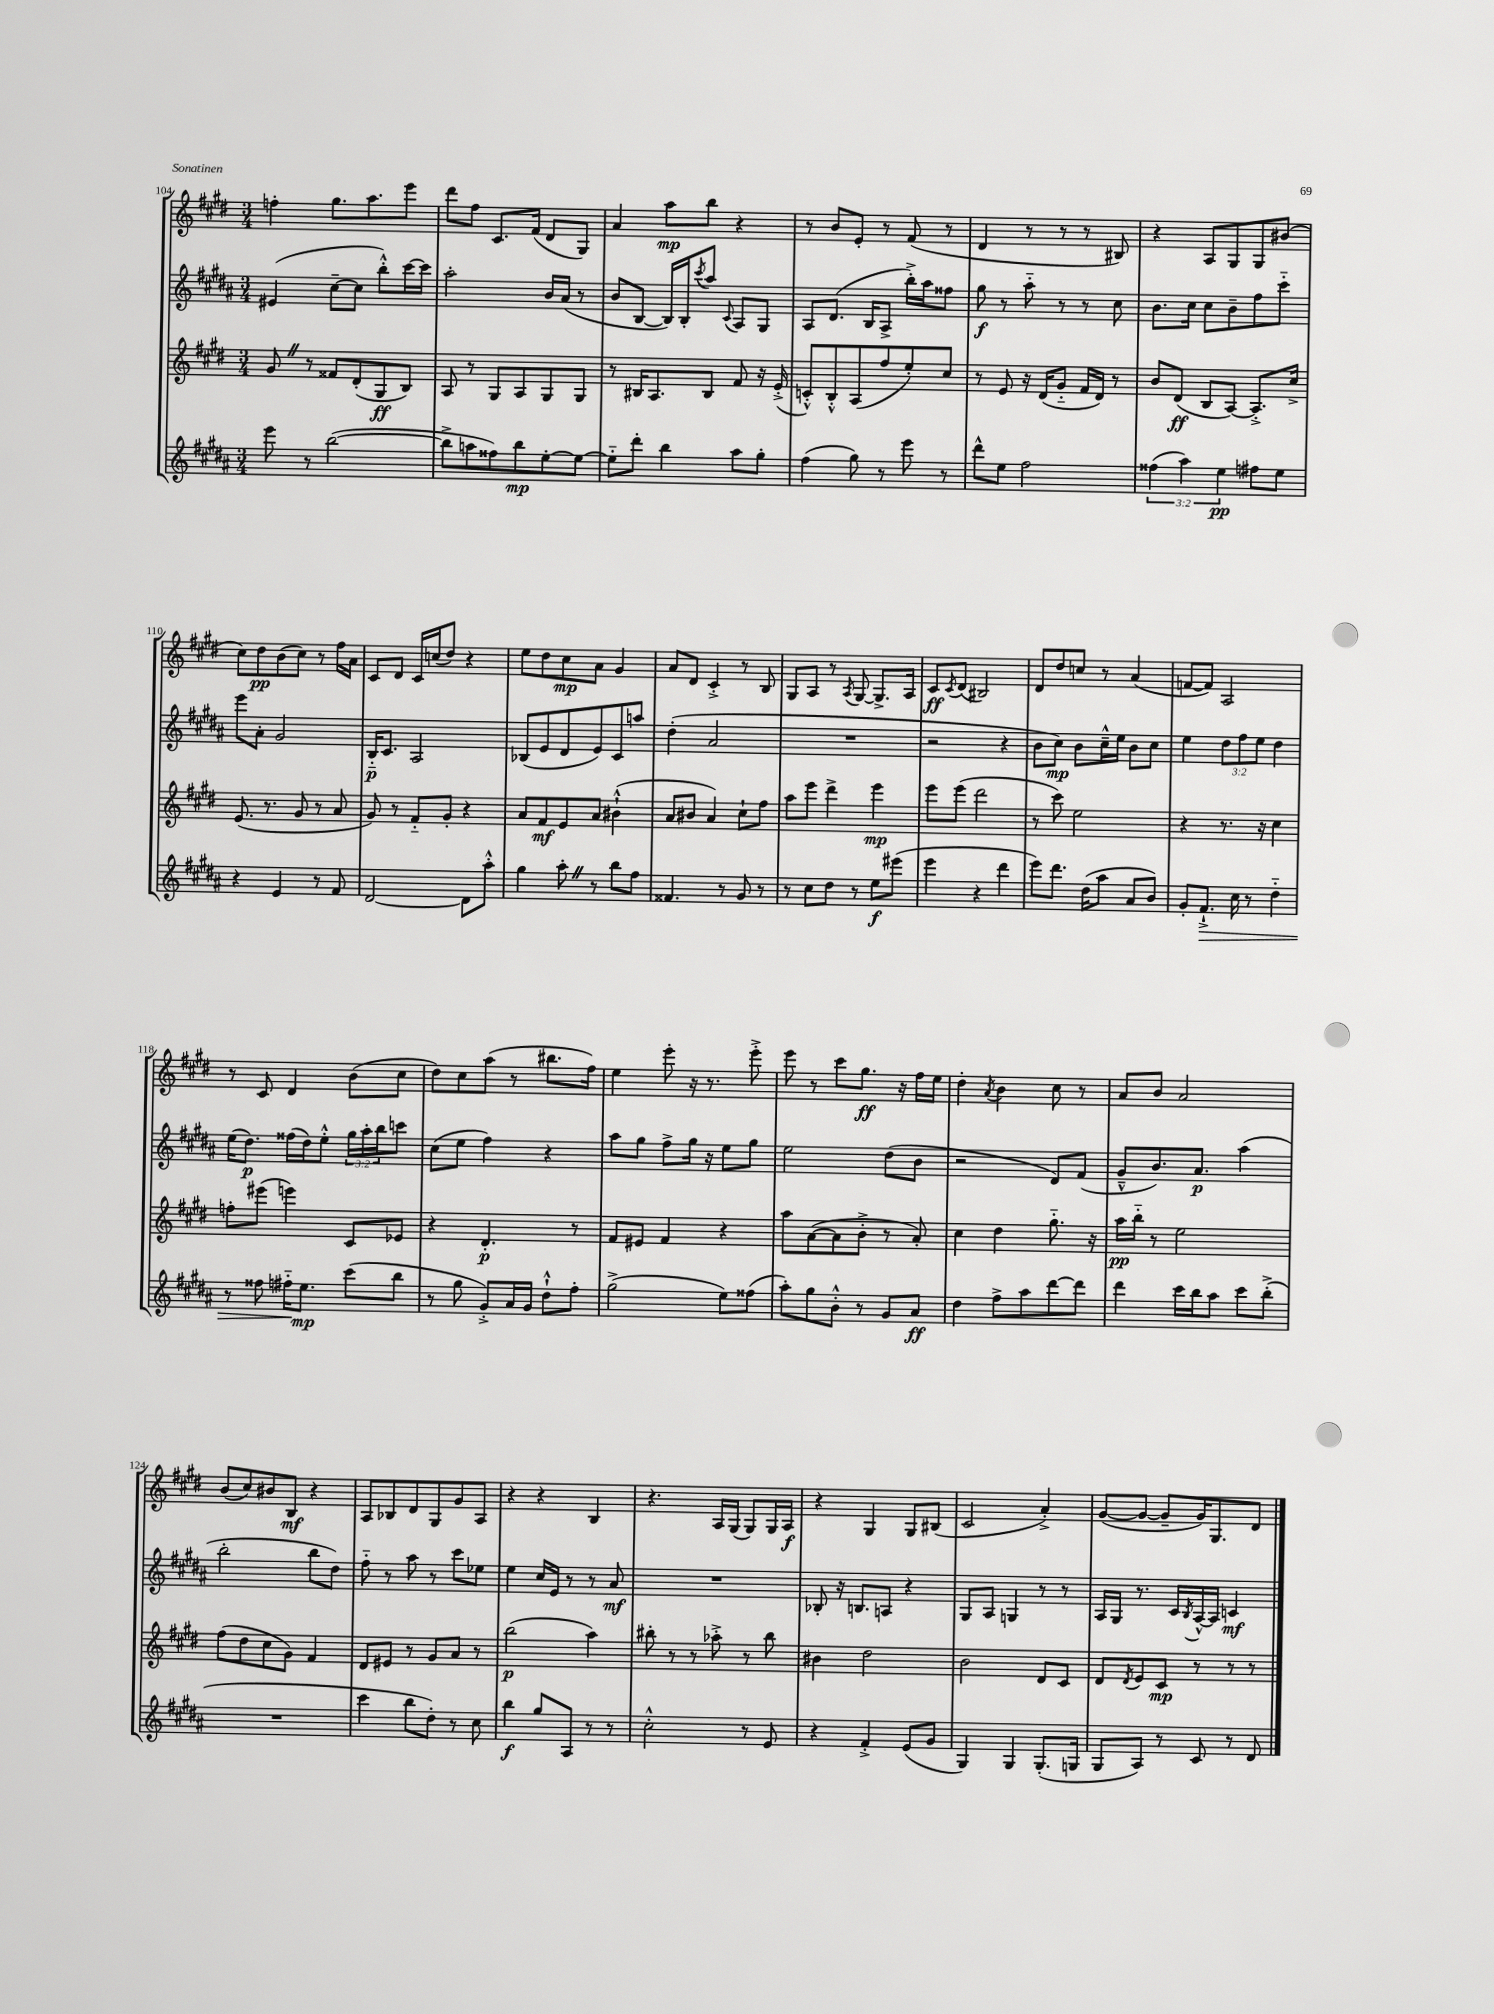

**kern	**kern	**kern	**kern
*staff4	*staff3	*staff2	*staff1
*clefG2	*clefG2	*clefG2	*clefG2
*k[f#c#g#d#a#]	*k[f#c#g#d#]	*k[f#c#g#d#a#]	*k[f#c#g#d#]
*M3/4	*M3/4	*M3/4	*M3/4
8eee	8g#	(4e#	4ff'
8r	8r	.	.
([2bb	8f##	[8cc#~	8.gg#
.	(8d#'	8cc#]	.
.	.	.	8.aa
.	8G#	8bb'^^)	.
.	8B)	[16ccc#	8eee
.	.	16ccc#]	.
=	=	=	=
8bb^]	8A	2aa#'	8ddd#
8aa	8r	.	8ff#
8ff##)	8G#	.	8.c#
8bb	8A	.	.
.	.	.	(16f#
[8ee'	8G#	16b	8d#
.	.	(16a#	.
8ee_	8G#	8r	8G#)
=	=	=	=
8ee'~]	8r	8b	4a
8ddd#'	16B#	[8B	.
.	8.A	.	.
4bb	.	16B])	8aa
.	.	16B'	.
.	.	8qccc#	.
.	8B#	8aa#	8bb
.	.	8qqc#	.
8aa#	8f#	8A#	4r
8gg#'	16r	8G#	.
.	(16e'^	.	.
=	=	=	=
(4ff#	8c'^^)	8A#	8r
.	8B'^^	(8.d#	8b
8gg#)	(8A	.	8e'
.	.	16B	.
8r	8ff#	8A#^	8r
8eee	8ee')	16bb'^)	(8f#
.	.	16aa#	.
8r	8cc#	8ff##	8r
=	=	=	=
8ddd#^^	8r	8gg#	4d#
8ee	8e	8r	.
2ff#	16r	8aa#'~	8r
.	(16d#	.	.
.	8g#'~	8r	8r
.	16f#	8r	8r
.	16d#)	.	.
.	8r	8cc#	8B#)
=	=	=	=
(6ff##	8b	8.b	4r
.	(8d#	.	.
6aa#)	.	.	.
.	.	16cc#	.
.	8B	8cc#	8A
6ee	.	.	.
.	[8A)	8b~	8G#
8ff#	8.A'^]	8ff#	8G#
8ee	.	8ccc#'~	(8b#
.	16cc#^	.	.
=	=	=	=
4r	(8.e	8eee	8cc#)
.	.	8a#'	8dd#
.	8.r	.	.
4e	.	2g#	(8b
.	8g#	.	8cc#)
8r	8r	.	8r
8f#	8a	.	16ff#
.	.	.	16a
=	=	=	=
[2d#	8g#)	16B'~	8c#
.	.	8.c#	.
.	8r	.	8d#
.	8f#'~	2A#	16c#
.	.	.	(16cc
.	8g#'	.	8dd#)
8d#]	4r	.	4r
8aa#'^^	.	.	.
=	=	=	=
4gg#	8a	(8B-	8ee
.	8f#	8e	8dd#
8aa#'	8e	8d#	8cc#
8r	8a	8e)	8a
8bb	(4b#`^^	8c#	4g#
8ff#	.	8aa	.
=	=	=	=
4.f##	8a	(4dd#'	8a
.	8b#	.	8d#
.	4a)	2a#	4c#'^
8r	.	.	.
8g#	8cc#`	.	8r
8r	8ff#	.	8B
=	=	=	=
8r	8aa	2.r	8G#
8cc#	8eee	.	8A
8dd#	4ddd#^	.	8r
.	.	.	8qA
8r	.	.	[8G#
8ee	4eee	.	8.G#^]
(8eee#	.	.	.
.	.	.	16A
=	=	=	=
4eee	8eee	2r	8c#
.	.	.	8qc#
.	(8eee	.	(8d#
4r	2ddd#	.	2B#)
4ddd#	.	4r	.
=	=	=	=
8eee)	8r	8b	8d#
8.ddd#	8ccc#)	8cc#)	8dd#
.	2ee	8b	8cc
(16dd#	.	.	.
8aa#	.	16cc#~^^	8r
.	.	16ee	.
8a#	.	8b	(4a
8b)	.	8cc#	.
=	=	=	=
8g#'	4r	4ee	[8f
8.f#`^	.	.	8f])
.	8.r	12dd#	2A
16cc#	.	.	.
.	.	12ff#	.
8r	.	.	.
.	.	12ee	.
.	16r	.	.
4dd#'~	4cc#	4dd#	.
=	=	=	=
8r	8ff'	(16ee	8r
.	.	8.dd#)	.
8ff##	(8eee#	.	8c#
16ff#'~	4eee)	(16ff##	4d#
8.ee	.	16dd#)	.
.	.	8ee'^^	.
(8ccc#	8c#	24gg#	(8b
.	.	24aa#'	.
.	.	24bb	.
8bb	8e-	8ccc	8cc#
=	=	=	=
8r	4r	(8cc#	8dd#)
8gg#	.	8ee	8cc#
8g#'^)	4.d#'	4ff#)	(8aa
16a#	.	.	8r
16g#	.	.	.
8dd#`^^	.	4r	8.bb#
8ff#'	8r	.	.
.	.	.	16ff#)
=	=	=	=
(2gg#^	8f#	8aa#	4ee
.	8e#	8gg#	.
.	4f#	8ff#^	8eee'
.	.	16gg#	16r
.	.	16r	8.r
8ee)	4r	8ee	.
(8ff##	.	8gg#	8eee'^
=	=	=	=
8aa#')	8aa	2ee	8eee
8gg#	([8a	.	8r
8b'^^	8a]	.	8ccc#
8r	8b'^	.	8.gg#
8g#	8r	(8dd#	.
.	.	.	16r
8a#	8a')	8b	16ff#
.	.	.	16ee
=	=	=	=
4dd#	4cc#	2r	4dd#'
.	.	.	8qa
8ff#^	4dd#	.	4b
8aa#	.	.	.
[8ddd#	8.gg#'~	8d#)	8cc#
8ddd#]	.	(8f#	8r
.	16r	.	.
=	=	=	=
4ddd#	16aa	8g#~^^	8a
.	16bb'~	.	.
.	8r	8.b)	8b
16ccc#	2ee	.	2a
16bb	.	8.a#	.
8aa#	.	.	.
8ccc#	.	(4aa#	.
(8bb'^	.	.	.
=	=	=	=
2.r	(8ff#	2bb'	(8b
.	8dd#	.	8cc#)
.	8cc#	.	8b#
.	8g#)	.	8B
.	4f#	8bb	4r
.	.	8dd#)	.
=	=	=	=
4ccc#	8d#	8ff#'~	8A
.	8e#	8r	8B-
8bb	8r	8aa#	8d#
8dd#')	8g#	8r	8G#
8r	8a	8ccc#	8g#
8cc#	8r	8ee-	8A
=	=	=	=
4bb	(2bb	4ee	4r
8gg#	.	16cc#	4r
.	.	16e	.
8A#	.	8r	.
8r	4aa)	8r	4B
8r	.	8a#	.
=	=	=	=
2cc#'^^	8bb#'	2.r	4.r
.	8r	.	.
.	8r	.	.
.	8aa-'^	.	16A
.	.	.	(16G#
8r	8r	.	8G#)
8e	8bb#	.	16G#
.	.	.	16A
=	=	=	=
4r	4b#	8B-'	4r
.	.	16r	.
.	.	8.B	.
4f#'^	2dd#	.	4G#
.	.	8A	.
(8e	.	4r	8G#
8g#	.	.	(8B#
=	=	=	=
4G#)	2b	8G#	2c#
.	.	8A#	.
4G#	.	4G	.
(8.G#'	8d#	8r	4a'^)
.	8c#	8r	.
16G	.	.	.
=	=	=	=
8G#	8d#	16A#	([8g#
.	.	16G#	.
.	8qd#	.	.
8A#)	8e	8.r	8g#_
8r	8c#	.	8g#~]
.	.	16c#	.
.	.	8qB	.
8c#	8r	[16A#^^	16g#)
.	.	16A#]	8.G#
8r	8r	4c	.
8d#	8r	.	8d#
==	==	==	==
*-	*-	*-	*-
